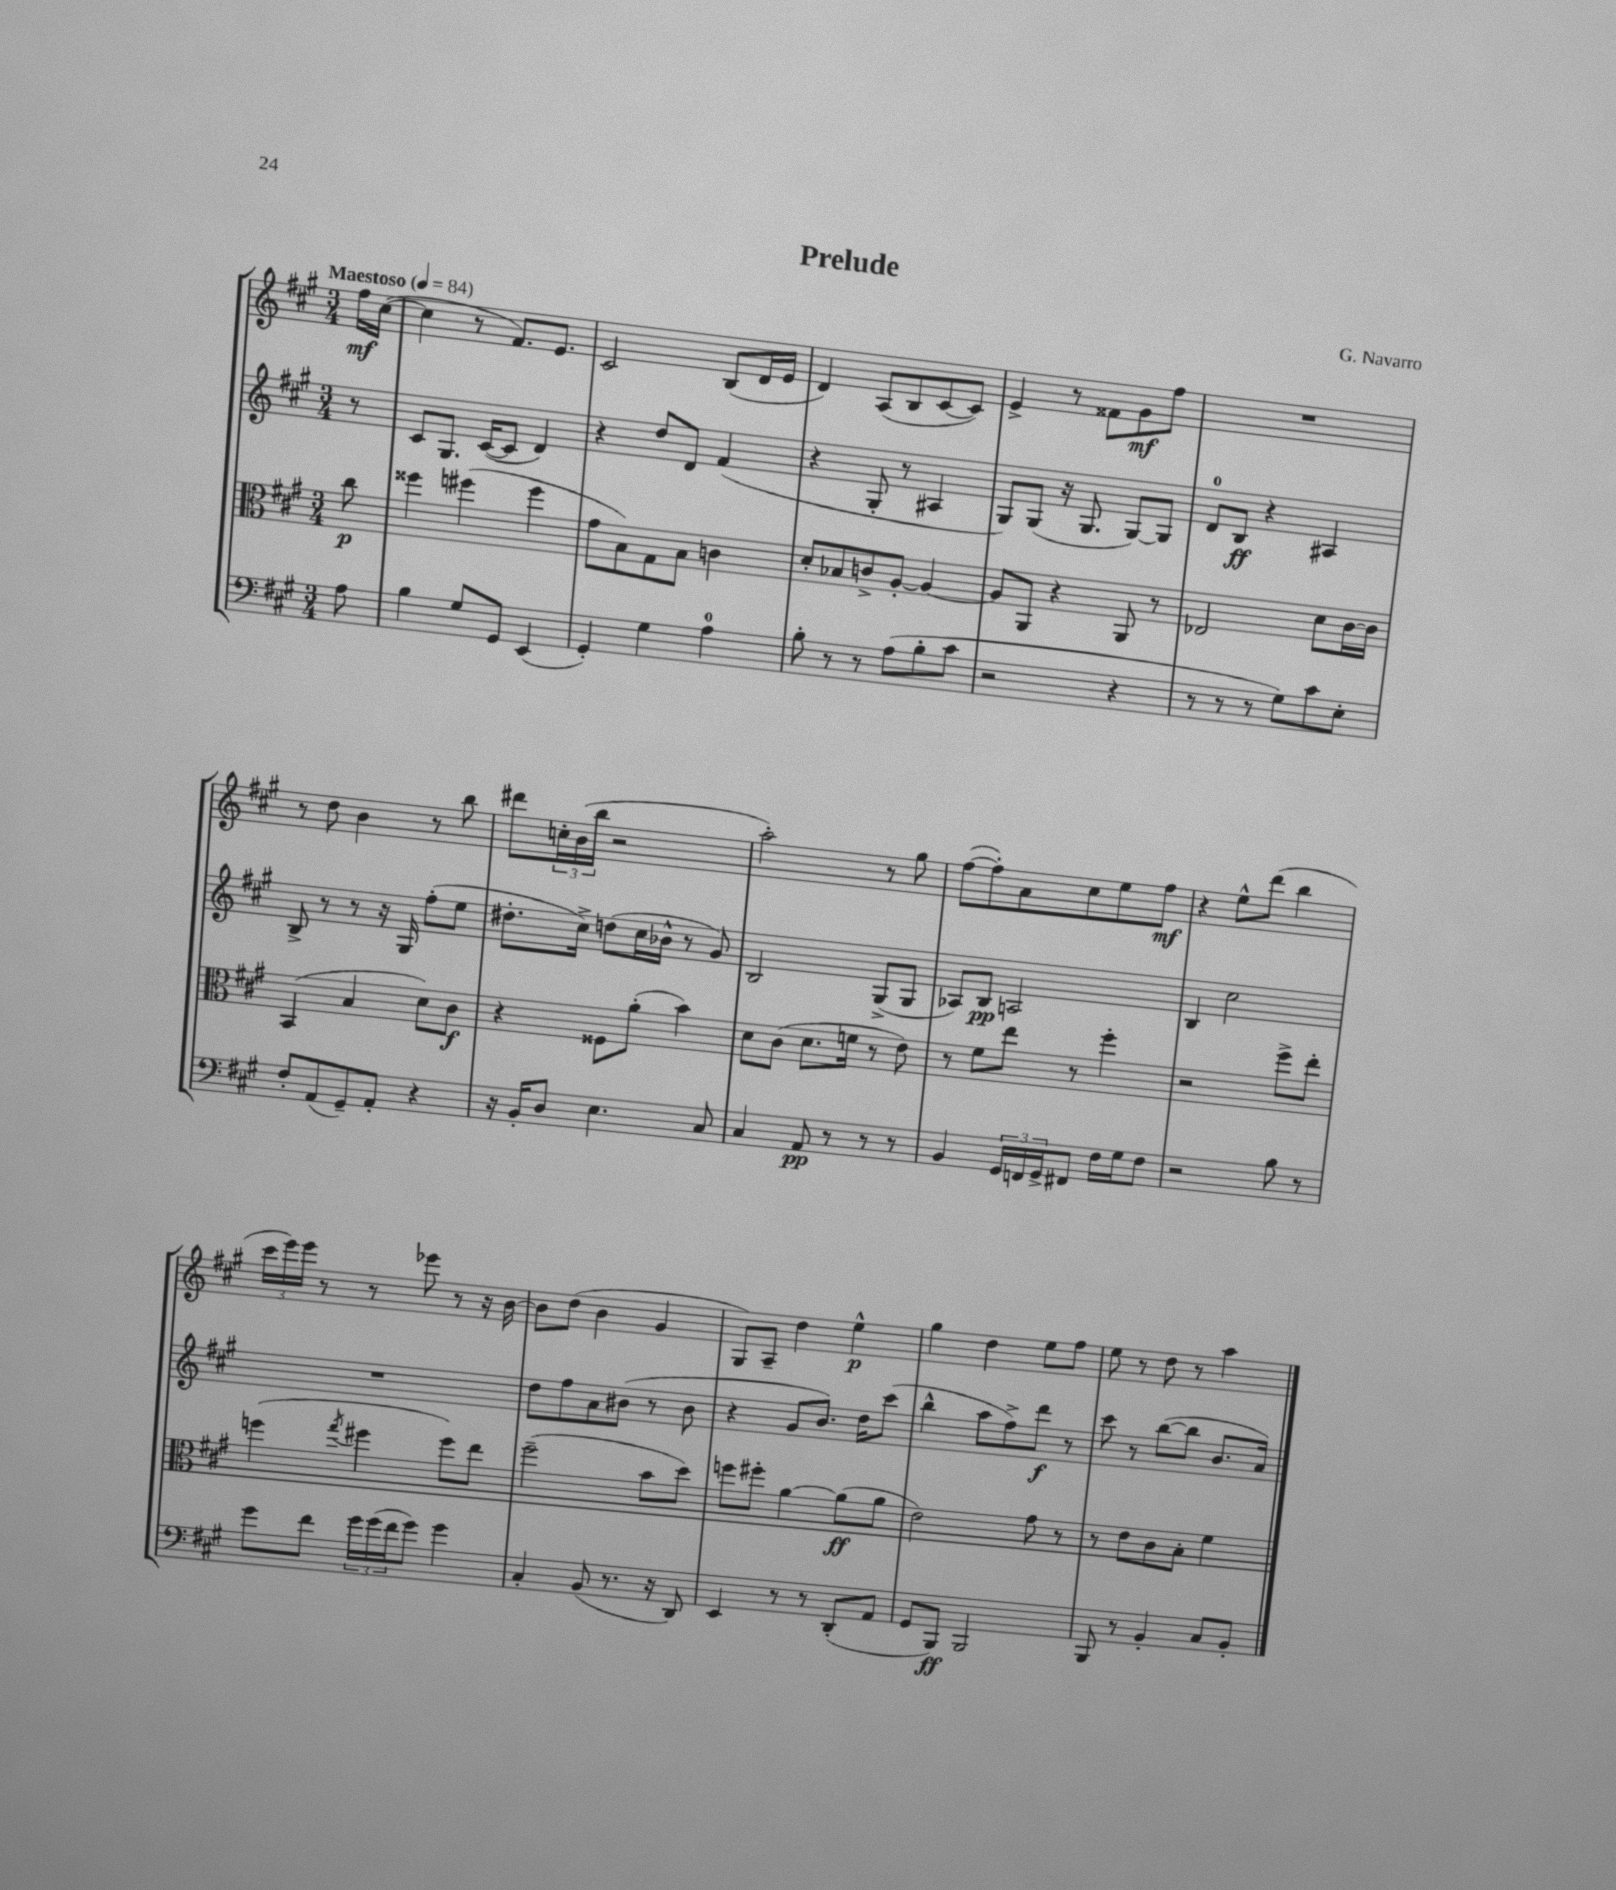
\header { title = "Prelude" composer = "G. Navarro" }
<<
\new StaffGroup <<
\new Staff = "s0" {
    \clef treble \key a \major \numericTimeSignature \time 3/4 \partial 8 \tempo "Maestoso" 4 = 84
    fis''16\mf cis''16~( |
    cis''4 r8 fis'8.) e'8. |
    cis'2 b8( d'16 e'16 |
    d'4) a8( b8 cis'8~ cis'8) |
    e'4-> r8 fisis'8 gis'8\mf fis''8 |
    R2. |
    r8 d''8 b'4 r8 b''8 |
    dis'''8 \tuplet 3/2 { c''16-. b'16( b''16 } r2 |
    a''2-.) r8 gis''8 |
    fis''8~( fis''8-.) a'8 cis''8 e''8 fis''8\mf |
    r4 e''8-^ d'''8( b''4 |
    \tuplet 3/2 { cis'''16 e'''16) e'''16 } r8 r8 ees'''8 r8 r16 b'16~ |
    b'8 d''8( b'4 gis'4 |
    gis8) a8-- d''4 e''4-^\p |
    gis''4 d''4 e''8 fis''8 |
    e''8 r8 d''8 r8 a''4 \bar "|." |
}
\new Staff = "s1" {
    \clef treble \key a \major \numericTimeSignature \time 3/4 \partial 8
    r8 |
    cis'8 gis8. cis'16~( cis'8 d'4) |
    r4 d''8 d'8 fis'4( |
    r4 gis8-. r8 ais4 |
    gis8) gis8( r16 gis8. gis8~) gis8 |
    d'8-0 b8\ff r4 ais4 |
    b8-> r8 r8 r16 gis16 fis''8-.( e''8 |
    dis''8.-. cis''16->) d''8( cis''16 bes'16-^ r8 gis'8) |
    b2 gis8->( gis8 |
    aes8) b8\pp a2 |
    b4 cis''2 |
    R2. |
    d''8 fis''8 a'8 bis'8( r8 bis'8 |
    r4 gis'8 b'8.) d''16 cis'''8( |
    b''4-^ a''8 fis''8->) d'''8\f r8 |
    cis'''8 r8 b''8~( b''8 b'8. a'16) \bar "|." |
}
\new Staff = "s2" {
    \clef alto \key a \major \numericTimeSignature \time 3/4 \partial 8
    cis''8\p |
    fisis''4 fis''4( fis''4 |
    gis'8 b8) gis8 b8 c'4 |
    d'8-. bes8 c'8-> a8~-. a4~ |
    a8 a,8 r4 a,8 r8 |
    ees2 d'8 cis'16~ cis'16 |
    b,4( b4 d'8) cis'8\f |
    r4 fisis8 a'8-.( b'4) |
    d'8 cis'8( d'8. f'16 r8 e'8) |
    r8 fis'8 e''8 r8 fis''4-. |
    r2 fis''8-> e''8-. |
    f''4( \acciaccatura { gis''8 } fis''4 fis''8) e''8 |
    fis''2--( b'8 d''8) |
    f''8 fis''8-. a'4~ a'8\ff( a'8 |
    e'2) gis'8 r8 |
    r8 e'8 cis'8 b8-. fis'4 \bar "|." |
}
\new Staff = "s3" {
    \clef bass \key a \major \numericTimeSignature \time 3/4 \partial 8
    a8 |
    b4 gis8 gis,8 e,4( |
    gis,4-.) gis4 a4-0 |
    b8-. r8 r8 a8( b8-. cis'8 |
    r2 r4 |
    r8 r8 r8 gis8) cis'8 e8-. |
    fis8-. a,8( gis,8--) a,8-. r4 |
    r16 b,16-. d8 e4. cis8 |
    cis4 a,8\pp r8 r8 r8 |
    b,4 \tuplet 3/2 { gis,16 f,16 gis,16-> } fis,8 fis16 gis16 fis8 |
    r2 b8 r8 |
    gis'8 fis'8 \tuplet 3/2 { gis'16 gis'16( fis'16 } gis'8) gis'4 |
    cis4-. b,8( r8. r16 d,8) |
    e,4 r8 r8 d,8-.( a,8 |
    gis,8 b,,8\ff) b,,2 |
    b,,8 r8 b,4-. cis8 b,8-. \bar "|." |
}
>>
>>
\layout { \context { \Score \remove "Bar_number_engraver" } }
